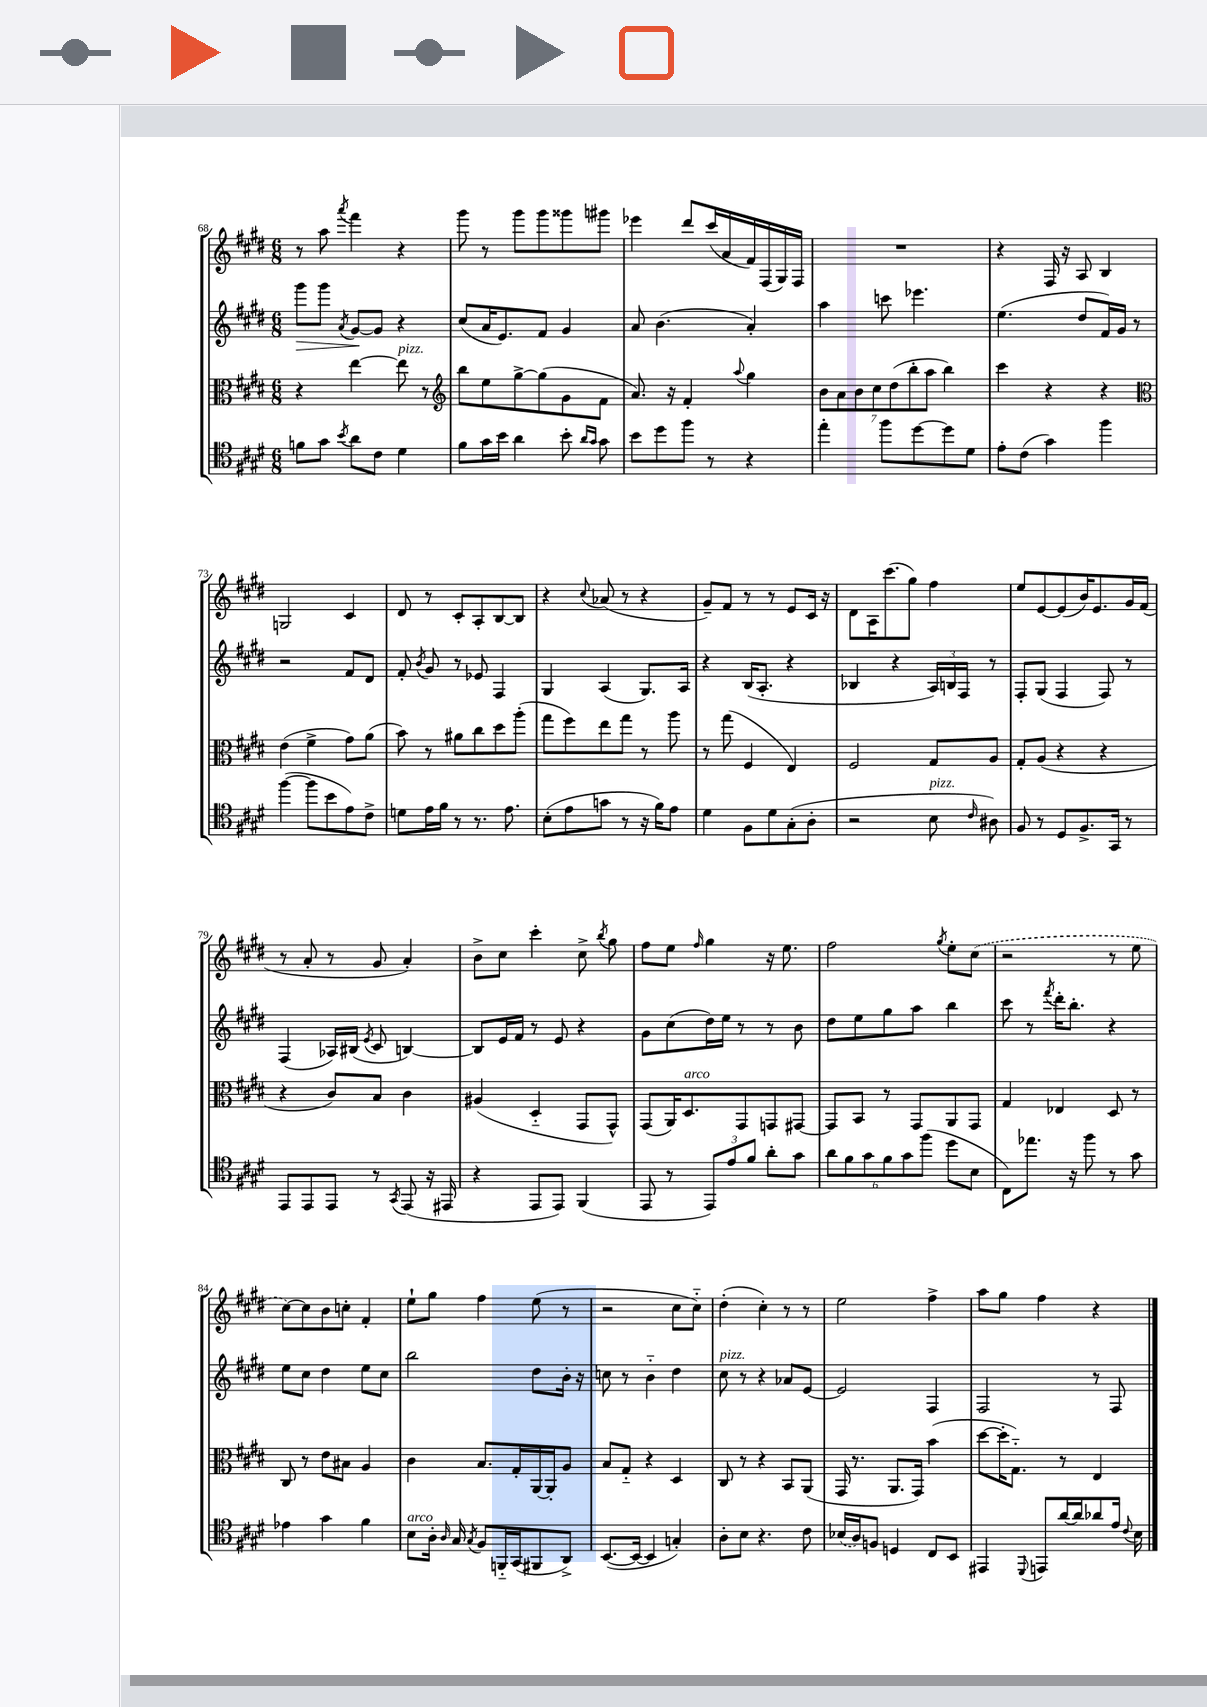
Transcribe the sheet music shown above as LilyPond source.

<<
\new StaffGroup <<
\new Staff = "s0" {
    \clef treble \key e \major \numericTimeSignature \time 6/8
    \autoBeamOff r8 a''8 \acciaccatura { a'''8 } fis'''4 r4 |
    gis'''8 r8 gis'''8[ gis'''8 gisis'''8 gis'''8] |
    ees'''4 dis'''8[ cis'''16( a'16 fis'16) fis16( gis16) fis16] |
    R2. |
    r4 fis16 r16 a8 b4 |
    g2 cis'4 |
    dis'8 r8 cis'8[-. a8-. b8~ b8] |
    r4 \appoggiatura { cis''8 } aes'8( r8 r4 |
    gis'8[--) fis'8] r8 r8 e'8[ cis'16] r16 |
    dis'8[ a16 cis'''8.( gis''8]) fis''4 |
    e''8[ e'8~ e'8( b'16) e'8. gis'16 fis'16]( |
    r8 a'8-. r8 gis'8 a'4-.) |
    b'8[-> cis''8] cis'''4-. cis''8-> \acciaccatura { b''8 } gis''8 |
    fis''8[ e''8] \grace { fis''16 } gis''4 r16 e''8. |
    fis''2 \acciaccatura { gis''8 } e''8[-. \once \slurDashed cis''8]( |
    r2 r8 e''8 |
    cis''8[~) cis''8 b'8 c''8]-. fis'4-. |
    e''8[-! gis''8] fis''4 e''8( r8 |
    r2 cis''8[ cis''8]-_) |
    dis''4-.( cis''4-.) r8 r8 |
    e''2 fis''4-> |
    a''8[ gis''8] fis''4 r4 \bar "|." |
}
\new Staff = "s1" {
    \clef treble \key e \major \numericTimeSignature \time 6/8
    \autoBeamOff gis'''8[\> gis'''8] \acciaccatura { a'8 } gis'8[~\! gis'8] r4 |
    cis''8[( a'16 e'8.) fis'8] gis'4 |
    a'8 b'4.( a'4-.) |
    a''4 c'''8 ees'''4. |
    e''4.( dis''8[ fis'16) gis'16] r8 |
    r2 fis'8[ dis'8] |
    fis'8-. \acciaccatura { b'8 } gis'8 r8 ees'8 fis4 |
    gis4 a4( gis8.[) a16] |
    r4 b16[( a8.]-. r4 |
    bes4 r4 \tuplet 3/2 { a16[) b16 fis16] } r8 |
    fis8[-. gis8]( fis4 fis8) r8 |
    fis4( aes16[) bis16]( \acciaccatura { e'8 } cis'8 b4~) |
    b8[ e'16 fis'16] r8 e'8 r4 |
    gis'8[ cis''8( dis''16) e''16] r8 r8 b'8 |
    dis''8[ e''8 gis''8 a''8] b''4 |
    cis'''8 r8 \acciaccatura { fis'''8 } dis'''16[-. b''8.]-. r4 |
    e''8[ cis''8] dis''4 e''8[ cis''8] |
    b''2 dis''8[ b'16]-. r16 |
    c''8 r8 b'4-_ dis''4 |
    cis''8^\markup { \italic "pizz." } r8 r4 aes'8[ e'8]~ |
    e'2 fis4 |
    fis2 r8 fis8 \bar "|." |
}
\new Staff = "s2" {
    \clef alto \key e \major \numericTimeSignature \time 6/8
    \autoBeamOff r4 e''4~ e''8^\markup { \italic "pizz." } r8 |
    \clef treble b''8[ e''8 gis''8~-> gis''8( gis'8 fis'8] |
    a'8.) r16 fis'4-. \appoggiatura { a''8 } gis''4 |
    \tuplet 7/4 { b'8[ a'8 b'8 cis''8 dis''8( b''8-. a''8] } b''4) |
    cis'''4 r4 r4 |
    \clef alto e'4( fis'4-> gis'8[) a'8]( |
    b'8) r8 ais'8[ cis''8 dis''8 a''8]-.( |
    gis''8[ fis''8) e''8 gis''8] r8 a''8 |
    r8 gis''8( fis4 e4) |
    fis2 gis8[ a8] |
    gis8[-. a8]( r4 r4 |
    r4 cis'8[) b8] cis'4 |
    ais4( dis4-_ gis,8[ gis,8]-^) |
    gis,8[( a,16) dis8.^\markup { \italic "arco" } gis,8 g,8 gis,8]~ |
    gis,8[ b,8] r8 gis,8[ a,8 gis,8] |
    gis4 ees4 dis8 r8 |
    cis8 r8 e'8[ bis8] a4 |
    cis'4 b8.[ gis16-. a,16~ a,16-. a8] |
    b8[ gis8]-_ r4 dis4 |
    cis8 r8 r4 b,8[ a,8]( |
    gis,16 r8. a,8.[ gis,16]) b'4( |
    dis''8[~ dis''16-. gis8.]-_) r8 e4 \bar "|." |
}
\new Staff = "s3" {
    \clef tenor \key e \major \numericTimeSignature \time 6/8
    \autoBeamOff f'8[ gis'8] \acciaccatura { b'8 } a'8[ cis'8] dis'4 |
    fis'8[ gis'16 b'16] a'4 b'8-. \grace { a'16[ gis'16] } gis'8 |
    b'8[ dis''8 fis''8] r8 r4 |
    e''4-. fis''8[ dis''8~ dis''8 dis'8] |
    e'8[-. cis'8]( gis'4) fis''4 |
    fis''4~( fis''8[ b'8 e'8) cis'8]-> |
    d'8[ e'16 fis'16] r8 r8. e'8. |
    b8[-.( e'8 g'8] r8 r16 fis'16[) e'8] |
    dis'4 fis8[ dis'8 gis8-.( a8]-. |
    r2 b8^\markup { \italic "pizz." } \grace { cis'16 } ais8) |
    fis8 r8 dis8[ fis8.-> gis,16] r8 |
    e,8[ e,8 e,8] r8 \acciaccatura { gis,8 } e,8( r16 eis,16 |
    r4 e,8[ e,8]) fis,4( |
    e,8 r8 \tuplet 3/2 { e,8[) e'8 fis'8] } a'8[-. gis'8] |
    \tuplet 6/4 { a'8[ fis'8 gis'8 fis'8 gis'8 fis''8]( } dis''8[ b8] |
    cis8[) ees''8.] r16 fis''8 r8 gis'8 |
    ees'4 gis'4 fis'4 |
    b8[^\markup { \italic "arco" } a16]-. \grace { a16 } gis16 \acciaccatura { gis8 } fis8[ f,16-_ gis,16( fis,8 a,8]->) |
    b,8.[~( b,16]~ b,4 g4-.) |
    a8[-. b8] r4. cis'8 |
    \once \slurDashed bes16[( a16) f8] d4 cis8[ b,8] |
    eis,4 \appoggiatura { dis,8 } e,8[ a'16~ a'16 aes'8 e'16] \appoggiatura { cis'8 } b16 \bar "|." |
}
>>
>>
\layout { \context { \Score currentBarNumber = #68 } }
